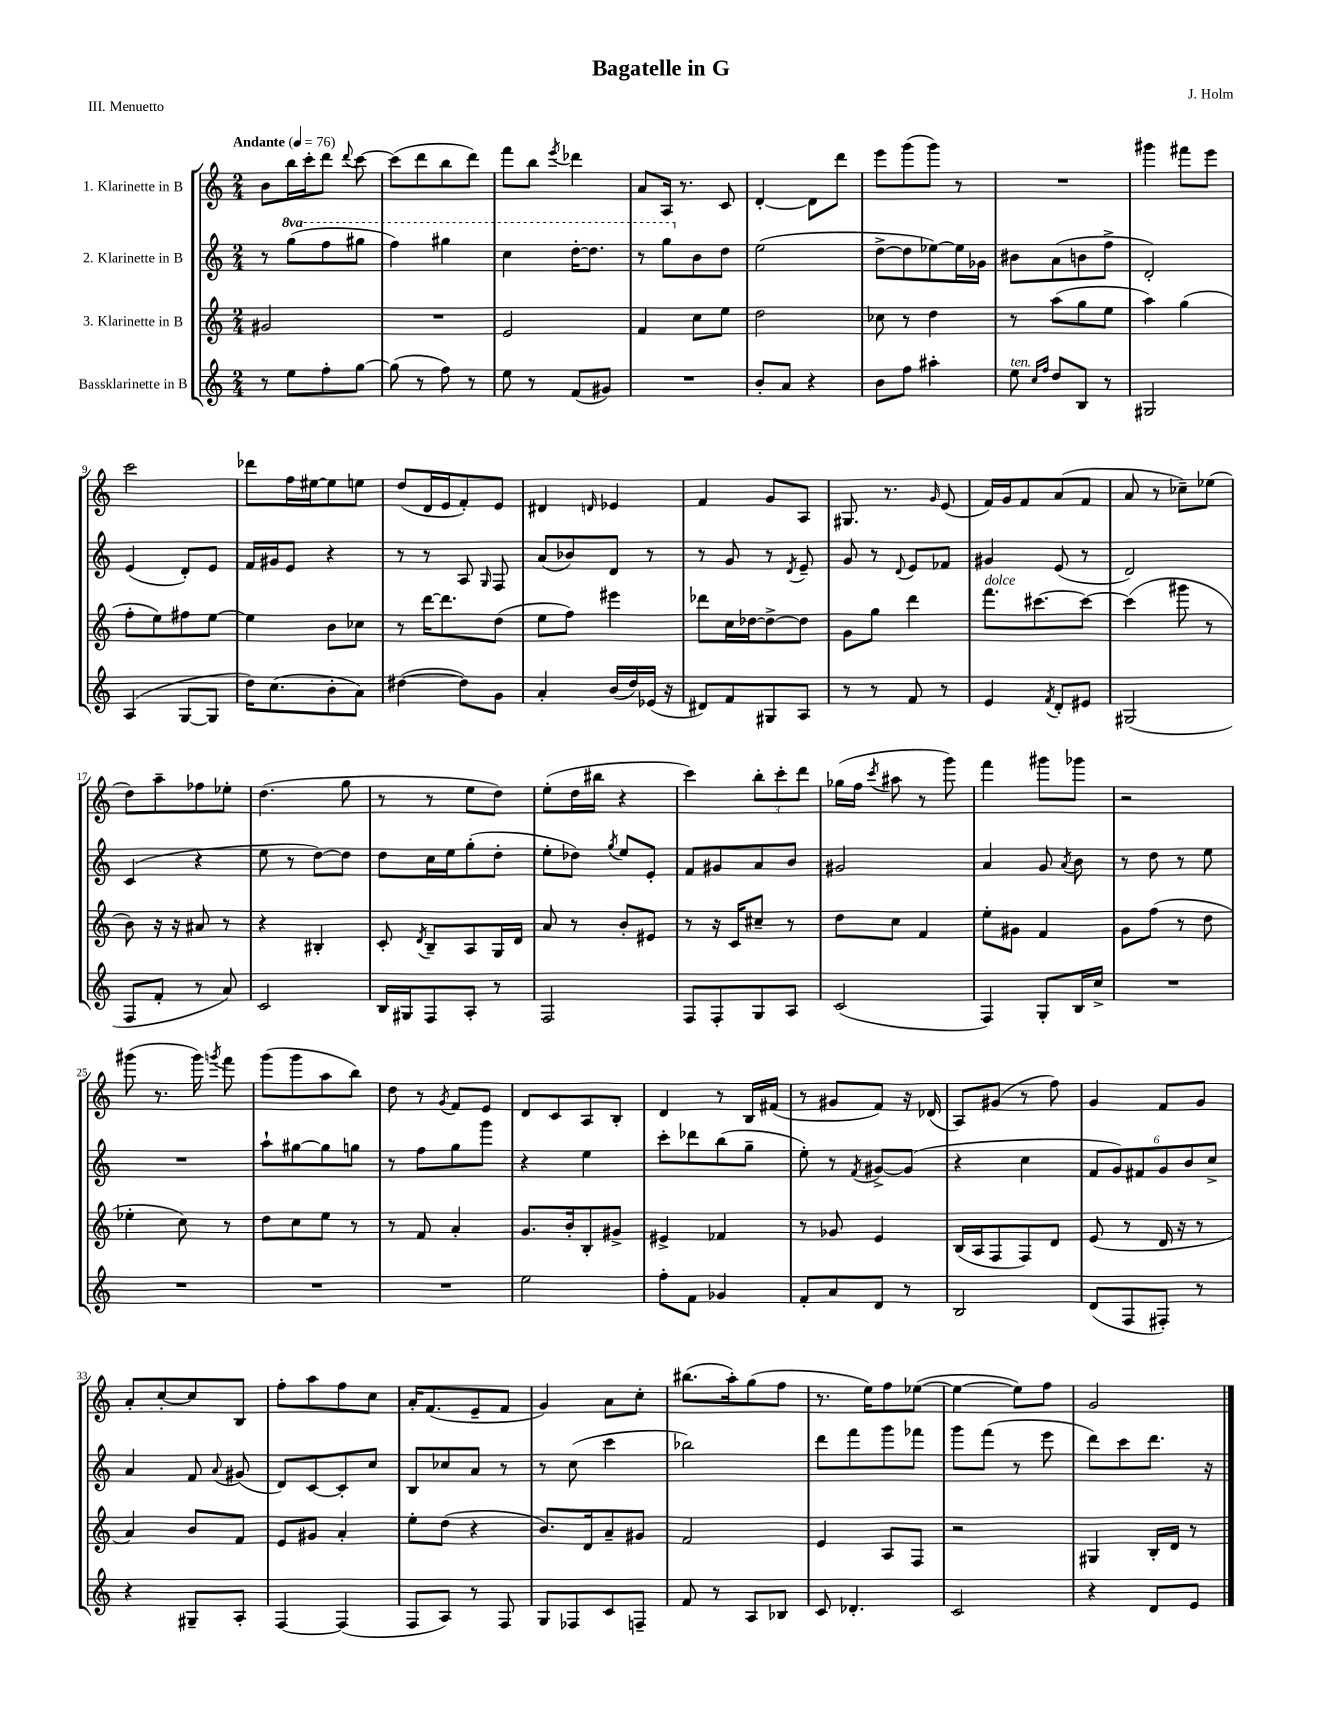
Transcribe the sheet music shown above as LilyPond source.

\header { title = "Bagatelle in G" composer = "J. Holm" piece = "III. Menuetto" }
<<
\new StaffGroup <<
\new Staff = "s0" \with { instrumentName = "1. Klarinette in B" } {
    \clef treble \key c \major \numericTimeSignature \time 2/4 \tempo "Andante" 4 = 76
    \autoBeamOff b'8[ b''16 c'''16-. d'''8] \appoggiatura { d'''8 } c'''8~ |
    c'''8[( d'''8 b''8 d'''8]) |
    f'''8[ b''8] \acciaccatura { e'''8 } des'''4 |
    a'8[ a16] r8. c'8 |
    d'4~-. d'8[ d'''8] |
    e'''8[ g'''8( g'''8]) r8 |
    R2 |
    gis'''4 fis'''8[ e'''8] |
    c'''2 |
    des'''8[ f''16 eis''16~ eis''8 e''8] |
    d''8[( d'16 e'16 f'8-.) e'8] |
    dis'4 \grace { d'16 } ees'4 |
    f'4 g'8[ a8] |
    gis8. r8. \grace { g'16 } e'8( |
    f'16[) g'16 f'8 a'8( f'8] |
    a'8 r8 ces''8[--) ees''8]( |
    d''8[) a''8-- fes''8 ees''8]-. |
    d''4.( g''8 |
    r8 r8 e''8[ d''8]) |
    e''8[-.( d''16 bis''16] r4 |
    c'''4) \tuplet 3/2 { b''8[-. c'''8-. d'''8] } |
    ges''16[( f''16] \acciaccatura { c'''8 } ais''8 r8 g'''8) |
    f'''4 gis'''8[ ges'''8] |
    r2 |
    gis'''8( r8. gis'''16) \acciaccatura { g'''8 } f'''8 |
    g'''8[( g'''8 a''8 b''8]) |
    d''8 r8 \acciaccatura { g'8 } f'8[ e'8] |
    d'8[ c'8 a8 b8]-. |
    d'4 r8 b16[ fis'16]( |
    r8 gis'8[ f'8]) r16 des'16( |
    a8[) gis'8]( r8 f''8) |
    g'4 f'8[ g'8] |
    a'8[-. c''8~-. c''8 b8] |
    f''8[-. a''8 f''8 c''8] |
    a'16[-. f'8.( e'8-- f'8] |
    g'4) a'8[ c''8]-. |
    bis''8.[( a''16-.) g''8( f''8] |
    r8. e''16[) f''8 ees''8]~( |
    ees''4~ ees''8[) f''8] |
    g'2 \bar "|." |
}
\new Staff = "s1" \with { instrumentName = "2. Klarinette in B" } {
    \clef treble \key c \major \numericTimeSignature \time 2/4 \set Staff.ottavationMarkups = #ottavation-simple-ordinals
    \autoBeamOff r8 \ottava #1 g'''8[( f'''8 gis'''8] |
    f'''4) gis'''4 |
    c'''4 d'''16[~-. d'''8.] |
    r8 g'''8[ \ottava #0 b'8 d''8] |
    e''2( |
    d''8[~-> d''8 ees''8~) ees''16 ges'16] |
    bis'8[ a'8( b'8 f''8]-> |
    d'2-.) |
    e'4( d'8[-.) e'8] |
    f'16[ gis'16 e'8] r4 |
    r8 r8 a8 \grace { g16 } f8 |
    a'8[( bes'8) d'8] r8 |
    r8 g'8 r8 \acciaccatura { d'8 } e'8-- |
    g'8 r8 \appoggiatura { d'8 } e'8[ fes'8] |
    gis'4 e'8( r8 |
    d'2) |
    c'4( r4 |
    e''8 r8 d''8[~) d''8] |
    d''8[ c''16 e''16 g''8-.( d''8]-. |
    e''8[-. des''8]) \acciaccatura { g''8 } e''8[ e'8]-. |
    f'8[ gis'8 a'8 b'8] |
    gis'2 |
    a'4 g'8 \acciaccatura { a'8 } b'8 |
    r8 d''8 r8 e''8 |
    R2 |
    a''8[-! gis''8~ gis''8 g''8] |
    r8 f''8[ g''8 g'''8] |
    r4 e''4 |
    c'''8[-. des'''8 b''8( g''8]-- |
    e''8-.) r8 \acciaccatura { f'8 } gis'8[~-> gis'8]( |
    r4 c''4 |
    \tuplet 6/4 { f'8[ g'8) fis'8 g'8 b'8 c''8]-> } |
    a'4 f'8 \appoggiatura { a'8 } gis'8( |
    d'8[) c'8~ c'8-. c''8] |
    b8[ ces''8 a'8] r8 |
    r8 c''8( c'''4 |
    bes''2) |
    d'''8[ f'''8 g'''8 fes'''8] |
    g'''8[ f'''8]( r8 e'''8 |
    d'''8[) c'''8 d'''8.] r16 \bar "|." |
}
\new Staff = "s2" \with { instrumentName = "3. Klarinette in B" } {
    \clef treble \key c \major \numericTimeSignature \time 2/4
    \autoBeamOff gis'2 |
    R2 |
    e'2 |
    f'4 c''8[ e''8] |
    d''2 |
    ces''8 r8 d''4 |
    r8 a''8[( g''8 e''8] |
    a''4) g''4( |
    f''8[-. e''8) fis''8 e''8]~ |
    e''4 b'8[ ces''8] |
    r8 d'''16[~ d'''8. d''8]( |
    e''8[ f''8]) eis'''4 |
    des'''8[ c''16 des''16~ des''8~-> des''8] |
    g'8[ g''8] d'''4 |
    f'''8.[^\markup { \italic "dolce" } cis'''8.~ cis'''8]~ |
    cis'''4( gis'''8 r8 |
    b'8) r16 r16 ais'8 r8 |
    r4 bis4-. |
    c'8-. \acciaccatura { d'8 } b8[-- a8 g16 d'16] |
    a'8 r8 b'8[-. eis'8] |
    r8 r16 c'16[ cis''8]-- r8 |
    d''8[ c''8] f'4 |
    e''8[-. gis'8] f'4 |
    g'8[ f''8]( r8 d''8 |
    ees''4-. c''8) r8 |
    d''8[ c''8 e''8] r8 |
    r8 f'8 a'4-. |
    g'8.[ b'16-. b8-. gis'8]-> |
    eis'4-> fes'4 |
    r8 ges'8 e'4 |
    b16[( a16 f8 f8) d'8] |
    e'8( r8 d'16 r16 r8 |
    a'4) b'8[ f'8] |
    e'8[ gis'8] a'4-. |
    e''8[-. d''8]( r4 |
    b'8.[) d'16 a'8-- gis'8] |
    f'2 |
    e'4 a8[ f8] |
    r2 |
    gis4 b16[-. d'16] r8 \bar "|." |
}
\new Staff = "s3" \with { instrumentName = "Bassklarinette in B" } {
    \clef treble \key c \major \numericTimeSignature \time 2/4
    \autoBeamOff r8 e''8[ f''8-. g''8]~ |
    g''8( r8 f''8) r8 |
    e''8 r8 f'8[( gis'8]) |
    R2 |
    b'8[-. a'8] r4 |
    b'8[ f''8] ais''4-. |
    e''8^\markup { \italic "ten." } \grace { c''16[ f''16] } d''8[ b8] r8 |
    gis2 |
    a4( g8[~ g8] |
    d''16[) c''8.( b'8-. a'8]) |
    dis''4~( dis''8[) g'8] |
    a'4-. b'16[( d''16) ees'16]( r16 |
    dis'8[) f'8 gis8 a8] |
    r8 r8 f'8 r8 |
    e'4 \acciaccatura { f'8 } d'8[-. eis'8] |
    gis2( |
    f8[ f'8]-. r8 a'8) |
    c'2 |
    b16[ gis16 f8 a8]-. r8 |
    f2 |
    f8[ f8-. g8 a8] |
    c'2( |
    f4) g8[-. b16 c''16]-> |
    R2 |
    R2 |
    R2 |
    R2 |
    e''2 |
    f''8[-. f'8] ges'4 |
    f'8[-. a'8 d'8] r8 |
    b2 |
    d'8[( f8 fis8]-.) r8 |
    r4 gis8[-- a8]-. |
    f4~ f4( |
    f8[ a8]) r8 f8 |
    g8[ fes8 c'8 f8]-- |
    f'8 r8 a8[ bes8] |
    c'8 des'4.-. |
    c'2 |
    r4 d'8[ e'8] \bar "|." |
}
>>
>>
